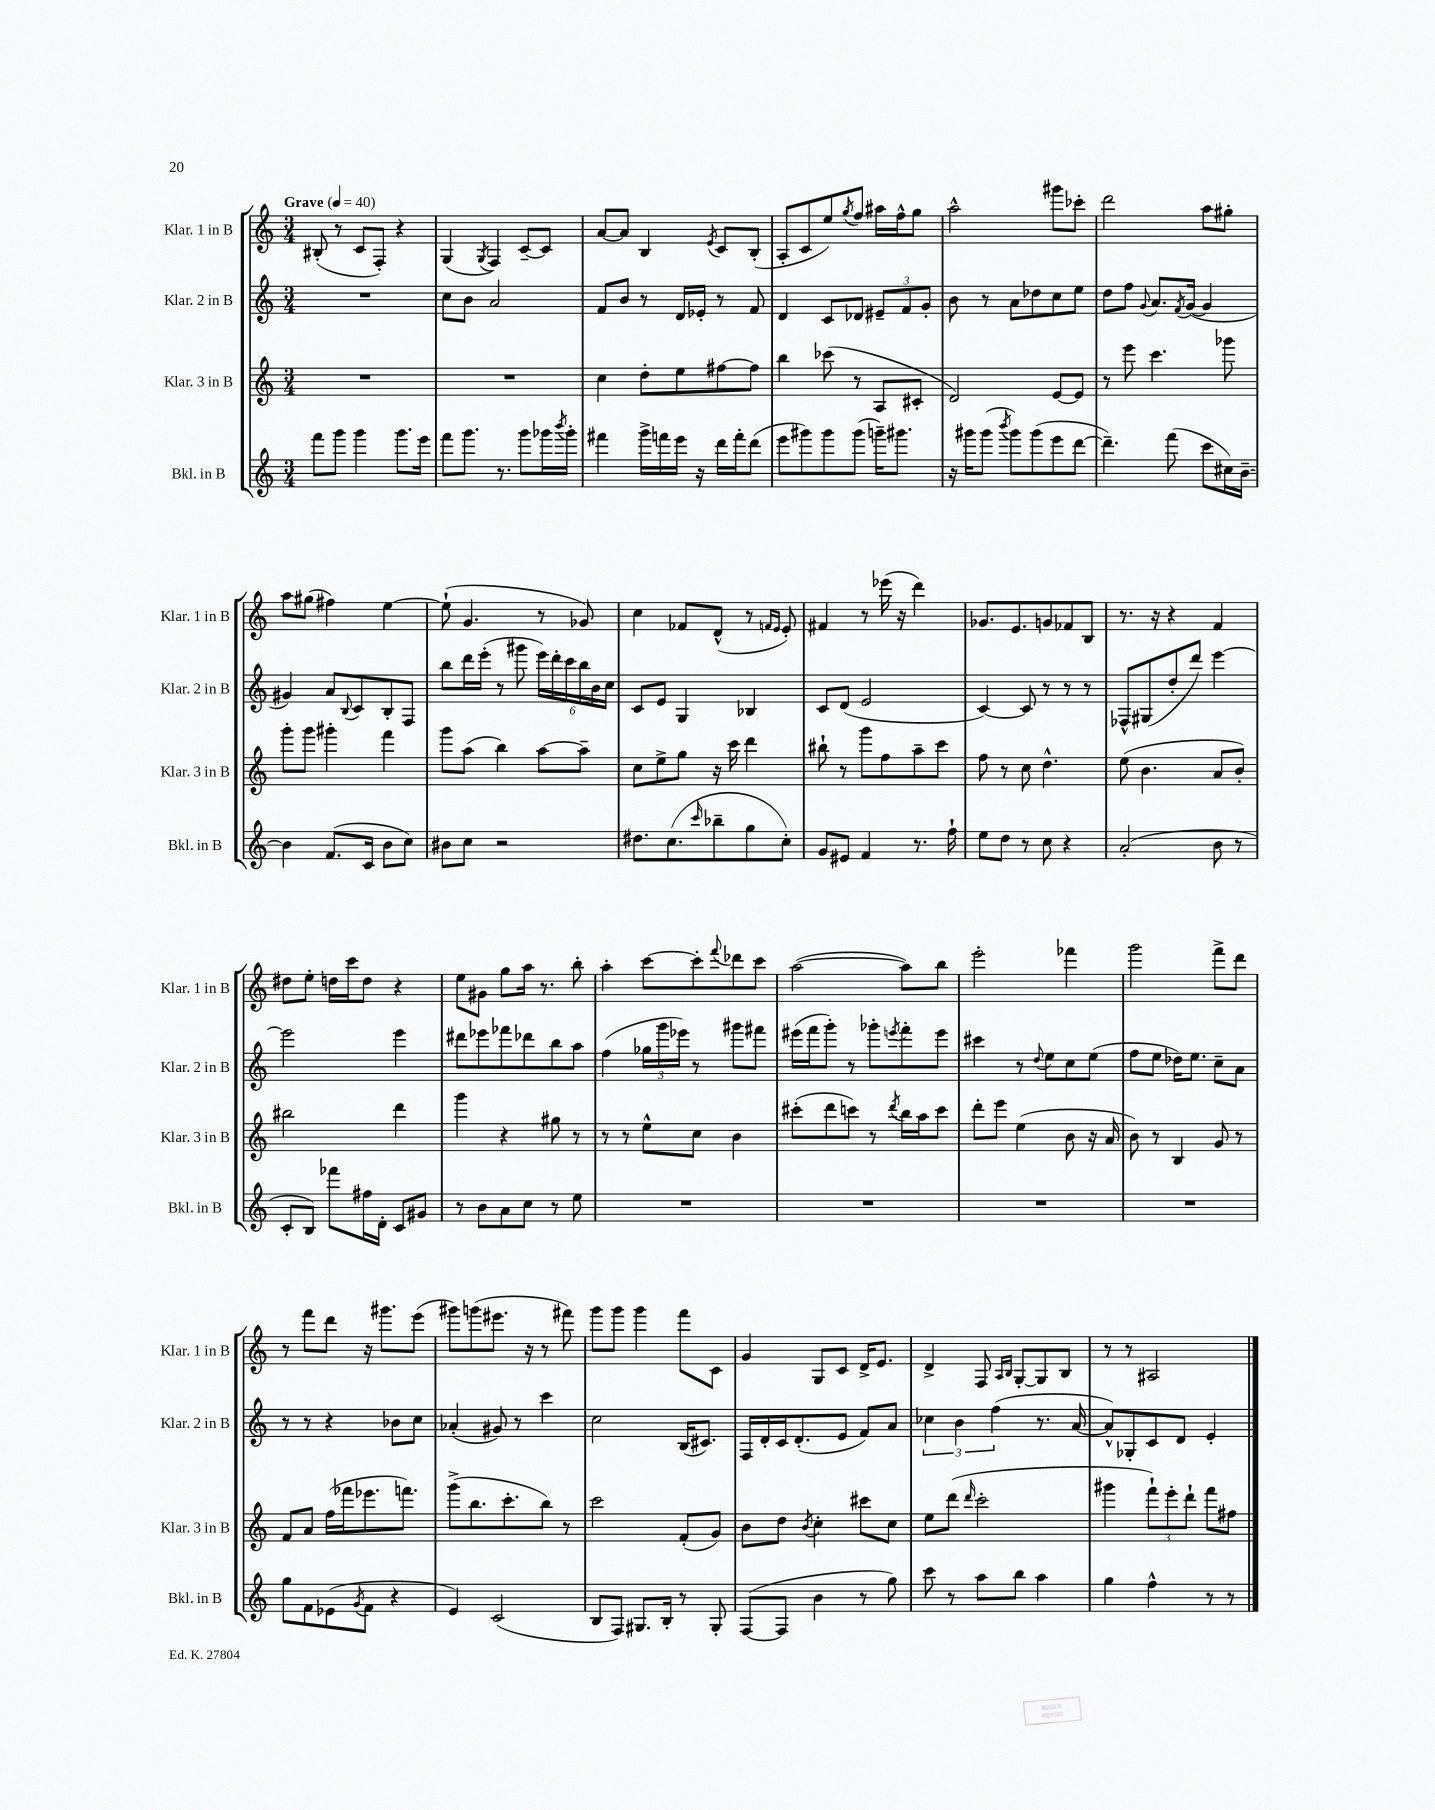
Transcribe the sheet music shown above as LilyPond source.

<<
\new StaffGroup <<
\new Staff = "s0" \with { instrumentName = "Klar. 1 in B" shortInstrumentName = "Klar. 1 in B" } {
    \clef treble \key c \major \numericTimeSignature \time 3/4 \tempo "Grave" 4 = 40
    bis8-.( r8 c'8 f8-.) r4 |
    g4( \acciaccatura { g8 } f4) c'8~-- c'8 |
    a'8~ a'8 b4 \acciaccatura { e'8 } c'8 b8-.( |
    a8-. c'8 e''8) \acciaccatura { g''8 } f''8 ais''16 f''16-^ g''8 |
    a''2-^ gis'''8 ces'''8-. |
    d'''2 a''8 gis''8-. |
    a''8 gis''8( fis''4) e''4~ |
    e''8-!( g'4. r8 ges'8) |
    c''4 fes'8 d'8-^( r8 \grace { f'16 e'16 } e'8-.) |
    fis'4 r8 ees'''16( r16 d'''4) |
    ges'8. e'8. g'8 fes'8 b8 |
    r8. r16 r4 f'4 |
    dis''8 e''8-. d''16 c'''16 d''8 r4 |
    e''8 gis'8 g''8 a''16 r8. b''8-. |
    a''4-. c'''8~ c'''8-. \appoggiatura { f'''8 } des'''8 c'''8 |
    a''2~( a''8) b''8 |
    e'''2-. fes'''4 |
    g'''2 f'''8-> d'''8 |
    r8 f'''8 d'''8 r16 gis'''8. e'''8( |
    gis'''8) g'''8( eis'''8. r16 r8 fis'''8) |
    g'''8 g'''8 g'''4 f'''8 c'8 |
    g'4 g8 c'8 d'16-> e'8. |
    d'4-> f8 \grace { a16 b16 } g8~-. g8 b8 |
    r8 r8 ais2 \bar "|." |
}
\new Staff = "s1" \with { instrumentName = "Klar. 2 in B" shortInstrumentName = "Klar. 2 in B" } {
    \clef treble \key c \major \numericTimeSignature \time 3/4
    R2. |
    c''8 b'8 a'2 |
    f'8 b'8 r8 d'16 ees'16-. r8 f'8 |
    d'4 c'8 des'8 \tuplet 3/2 { eis'8-- f'8 g'8-. } |
    b'8 r8 a'8 des''8 c''8 e''8 |
    d''8 f''8 \appoggiatura { g'8 } a'8. \acciaccatura { f'8 } g'16~( g'4 |
    gis'4) a'8 \appoggiatura { b8 } c'8 b8-. f8 |
    b''8 d'''16 e'''16-.( r8 gis'''8 \tuplet 6/4 { e'''16) d'''16-. c'''16 b''16 b'16 c''16 } |
    c'8 e'8 g4 bes4 |
    c'8 d'8( e'2 |
    c'4~) c'8 r8 r8 r8 |
    fes8-^ gis8( d''8-. d'''8) e'''4~ |
    e'''2 e'''4 |
    dis'''8 ees'''8 fes'''8 des'''8 b''8 a''8 |
    f''4( \tuplet 3/2 { ges''16 g'''16 ees'''16) } r8 gis'''8 fis'''8 |
    eis'''16( f'''16 g'''8-.) r8 ges'''8-. \acciaccatura { e'''8 } f'''8-. e'''8 |
    cis'''4 r8 \appoggiatura { d''8 } e''8 c''8 e''8( |
    f''8 e''8 des''16) e''8. c''8-- a'8 |
    r8 r8 r4 bes'8 c''8 |
    aes'4-.( gis'8) r8 c'''4 |
    c''2 b16( cis'8.) |
    f16 d'16-. c'16 d'8.-.( e'8 f'8) a'8 |
    \tuplet 3/2 { ces''4 b'4 f''4( } r8. a'16~ |
    a'8-^) ges8-. c'8 d'8 e'4-. \bar "|." |
}
\new Staff = "s2" \with { instrumentName = "Klar. 3 in B" shortInstrumentName = "Klar. 3 in B" } {
    \clef treble \key c \major \numericTimeSignature \time 3/4
    R2. |
    R2. |
    c''4 d''8-. e''8 fis''8~ fis''8 |
    b''4 ces'''8( r8 a8 cis'8-. |
    d'2) e'8~ e'8 |
    r8 e'''8 c'''4. ges'''8 |
    g'''8-. g'''8 gis'''4-. f'''4 |
    g'''8 a''8( b''4) a''8~ a''8-- |
    c''8 e''8-> g''8 r16 c'''16 d'''4 |
    bis''8-! r8 g'''8 f''8 a''8-- c'''8 |
    f''8 r8 c''8 d''4.-^ |
    e''8( b'4. a'8 b'8-.) |
    bis''2 d'''4 |
    g'''4 r4 gis''8 r8 |
    r8 r8 e''8-^ c''8 b'4 |
    cis'''8-.( d'''8 c'''8) r8 \acciaccatura { d'''8 } b''16 a''16 c'''8 |
    d'''8-. e'''8 e''4( b'8 r16 a'16 |
    b'8) r8 b4 g'8 r8 |
    f'8 a'8 f''16( fes'''16 ees'''8. f'''8.) |
    g'''8->( b''8. c'''8.-. b''8) r8 |
    c'''2 f'8-.( g'8) |
    b'8 d''8 \acciaccatura { b'8 } c''4-. cis'''8 c''8 |
    e''8 d'''8( \grace { d'''16 } c'''2-. |
    gis'''4 \tuplet 3/2 { f'''8-!) e'''8-. d'''8-! } f'''8 fis''8 \bar "|." |
}
\new Staff = "s3" \with { instrumentName = "Bkl. in B" shortInstrumentName = "Bkl. in B" } {
    \clef treble \key c \major \numericTimeSignature \time 3/4
    f'''8 g'''8 g'''4 g'''8. e'''16 |
    f'''8 g'''8. r8. g'''8 ges'''16 \acciaccatura { b'''8 } ges'''16-. |
    fis'''4 g'''16-> f'''16 e'''16 r16 d'''16 f'''16-. d'''8( |
    e'''8 gis'''8) gis'''8 gis'''8( g'''16--) gis'''8. |
    r16 gis'''16 gis'''8( \acciaccatura { b'''8 } gis'''8) gis'''8( e'''8 d'''8~ |
    d'''4.--) f'''8( c'''8 cis''16) b'16~-- |
    b'4 f'8.( c'16 b'8 c''8) |
    bis'8 c''8 r2 |
    dis''8. c''8.( \grace { c'''16 } bes''8-- g''8 c''8-.) |
    g'8 eis'8 f'4 r8. f''16-! |
    e''8 d''8 r8 c''8 r4 |
    a'2-.( b'8 r8 |
    c'8-. b8) fes'''8 fis''16 d'16-. c'8 gis'8 |
    r8 b'8 a'8 c''8 r8 e''8 |
    R2. |
    R2. |
    R2. |
    R2. |
    g''8 f'8 ees'8( \acciaccatura { g'8 } f'8 r4 |
    e'4) c'2( |
    b8 f8) gis8. b16-. r8 gis8-. |
    f8~( f8 b'4 r8 g''8) |
    c'''8 r8 a''8 b''8 a''4 |
    g''4 f''4-^ r8 r8 \bar "|." |
}
>>
>>
\layout { \context { \Score \remove "Bar_number_engraver" } }
